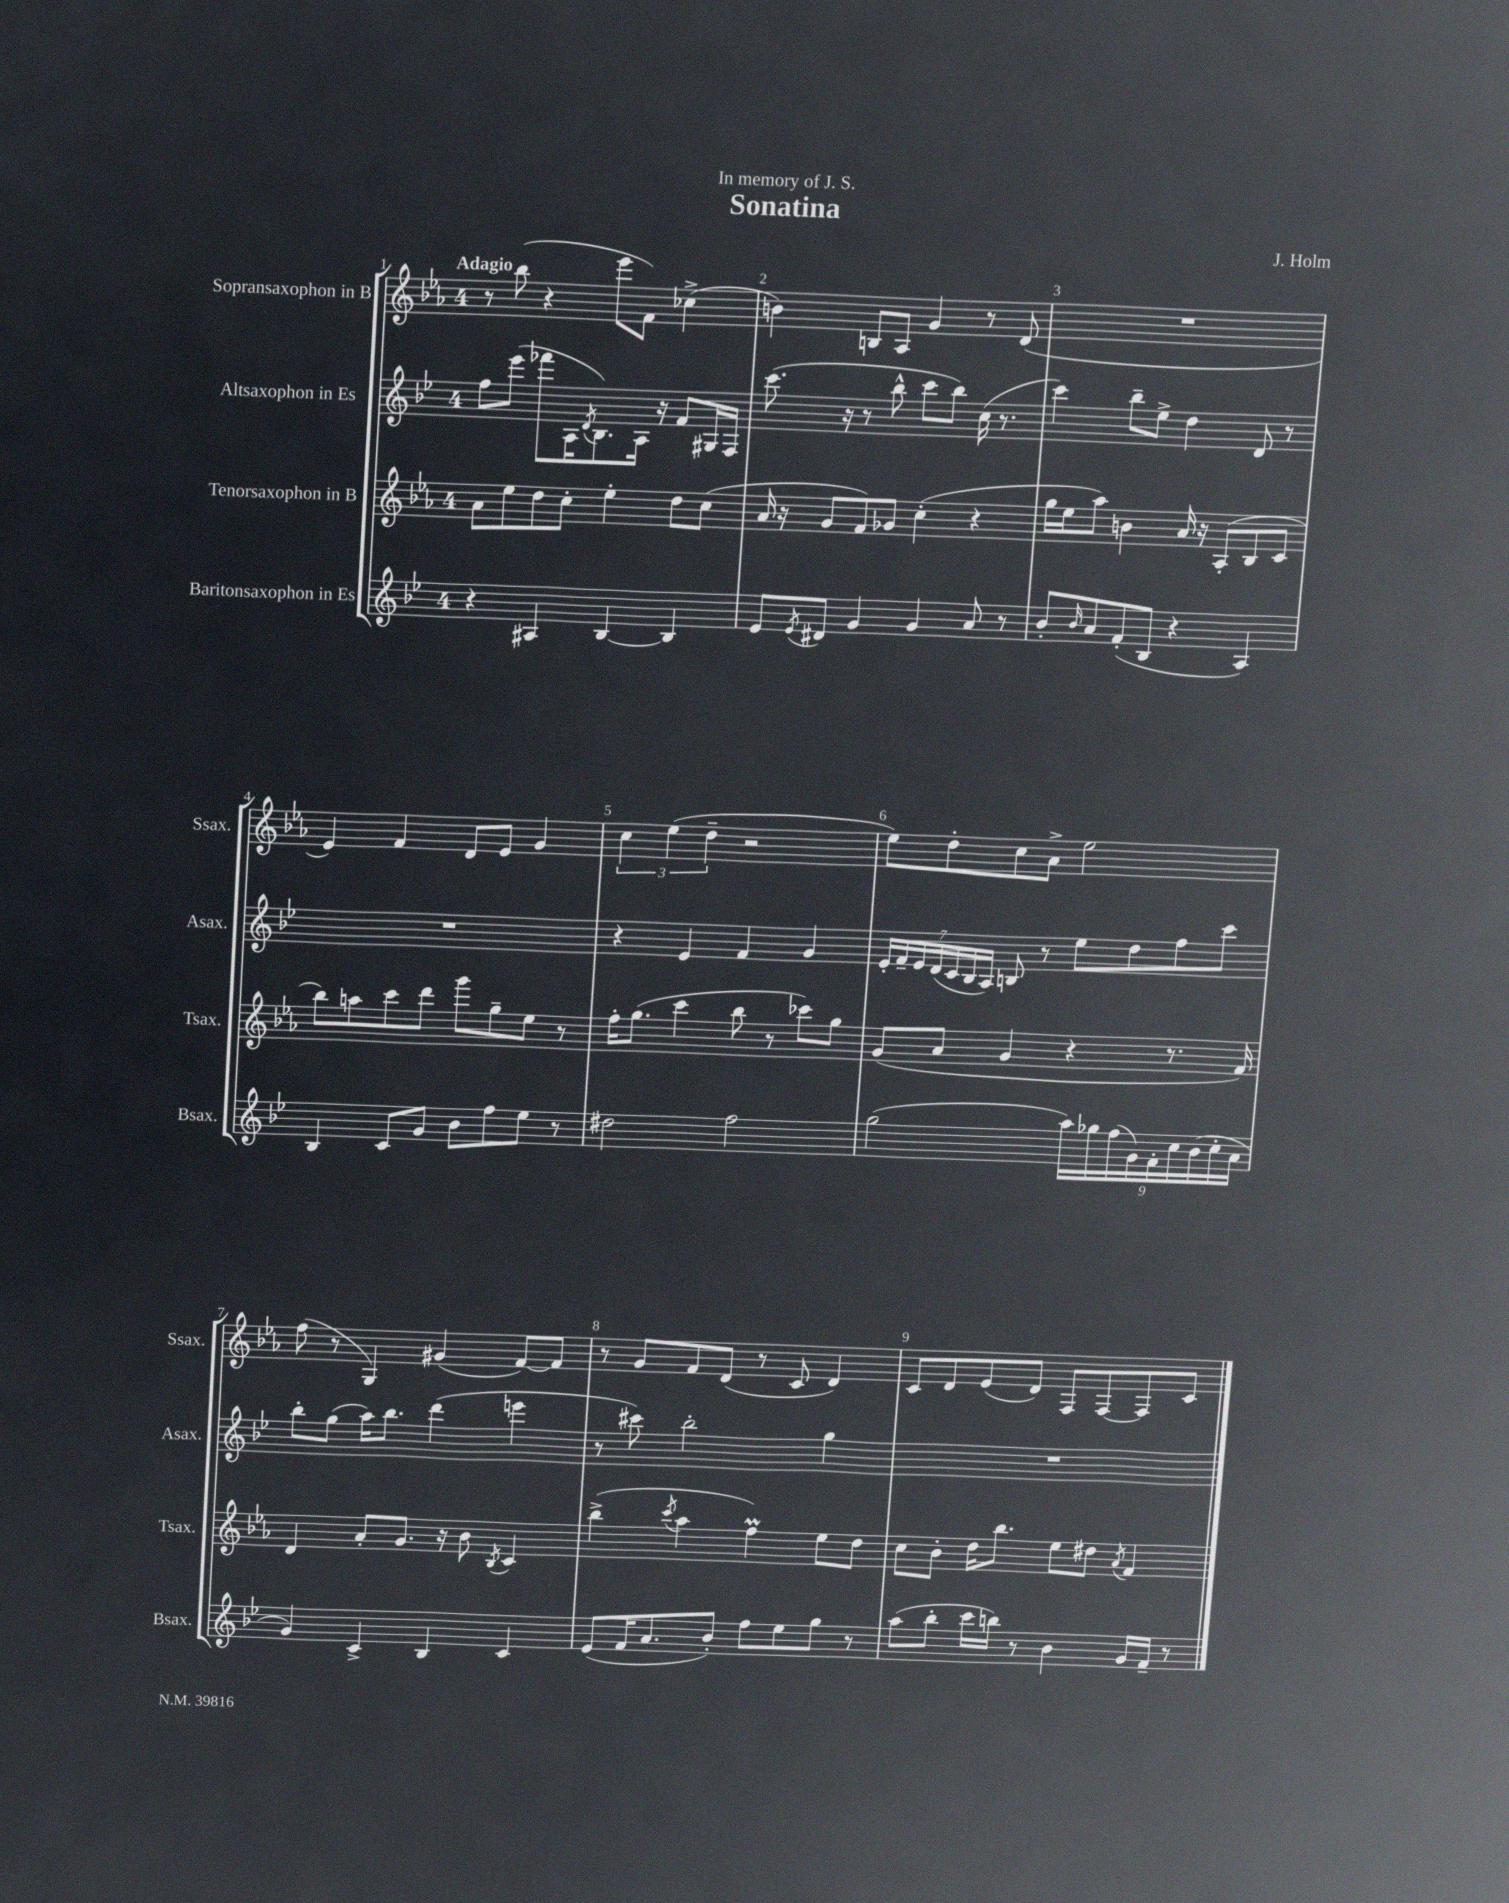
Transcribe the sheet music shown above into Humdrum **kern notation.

**kern	**kern	**kern	**kern
*part4	*part3	*part2	*part1
*staff4	*staff3	*staff2	*staff1
*I"Baritonsaxophon in Es	*I"Tenorsaxophon in B	*I"Altsaxophon in Es	*I"Sopransaxophon in B
*I'Bsax.	*I'Tsax.	*I'Asax.	*I'Ssax.
*clefG2	*clefG2	*clefG2	*clefG2
*k[b-e-]	*k[b-e-a-]	*k[b-e-]	*k[b-e-a-]
*M4/4	*M4/4	*M4/4	*M4/4
=1	=1	=1	=1
!	!	!	!LO:TX:a:B:t=Adagio
4r	8a-\L	8ff\L	8r
.	8ee-\	(8eee-\J	(8bb-\
4A#X/	8dd\	8fff-X\L	4r
.	8cc'\J	16A\K	.
.	.	8qd/	.
.	.	8.B-\)	.
[4B-/	4ee-'\	.	8eee-\L
.	.	16A\Jk	8f\J)
.	.	16r	.
4B-/]	8dd\L	8f/L	(4cc-X^\
.	(8cc\J	16G#X/L	.
.	.	16F/JJ	.
=2	=2	=2	=2
8e-/L	16a-/	(8.ccc\	4bn\)
.	16r	.	.
8qe-/	.	.	.
8d#X/J	8g/L	.	.
.	.	16r	.
4g/	8f/)	8r	8Bn/L
.	8g-X/J	8bb-^^\	8A-/J
4g/	(4cc'\	8ccc\L	4g/
.	.	8bb-\J)	.
8a/	4r	(16cc\	8r
.	.	8.r	.
8r	.	.	(8d/
=3	=3	=3	=3
8b-'/L	16gg\LL	4ccc\)	1r
.	16ee-\J	.	.
16qqb-/	.	.	.
8a/	8aa-\J)	.	.
(8f'/	4bn\	8bb-~\L	.
8B-/J	.	8ee-^\J	.
4r	16a-/	4dd\	.
.	16r	.	.
.	(8A-'/L	.	.
4A/)	8B-/	8d/	.
.	8c/J	8r	.
!!LO:LB:g=z
=4	=4	=4	=4
4B-/	8bb-\L)	1r	4e-/)
.	8aan\	.	.
8c/L	8ccc\	.	4f/
8g/J	8ddd\J	.	.
8b-\L	8ggg\L	.	8d/L
8ff\	8gg~\	.	8e-/J
8ee-\J	8ee-\J	.	4g/
8r	8r	.	.
=5	=5	=5	=5
2dd#X\	16ff'\KL	4r	6cc\
.	(8.gg\J	.	.
.	.	.	(6ee-\
.	4ccc\	4e-/	.
.	.	.	6dd~\
2ff\	8bb-\	4f/	2r
.	8r	.	.
.	8ccc-X\L)	4g/	.
.	8gg\J	.	.
=6	=6	=6	=6
(2gg\	(8g/L	28e-'/LL	8ee-\L)
.	.	28f~/	.
.	.	28e-/	.
.	.	(28d/	.
.	8a-/J	.	8dd'\
.	.	28c/	.
.	.	28B-/	.
.	.	28A/JJ)	.
.	4g/	8Bn/	8cc\
.	.	8r	8a-^\J
18aa\LL)	4r	8ee-\L	2ee-\
18gg-X\	.	.	.
(18ff\	.	.	.
.	.	8dd\	.
18g\)	.	.	.
18f'\	.	.	.
.	8.r	8ff\	.
18cc\	.	.	.
(18b-\	.	.	.
.	.	8ccc\J	.
18cc'\	.	.	.
.	16f/)	.	.
18a\JJ	.	.	.
!!LO:LB:g=z
=7	=7	=7	=7
4g/)	4d/	8bb-'\L	(8ff\
.	.	(8gg\J	8r
4c^/	8a-'/L	16aa\KL)	4G/)
.	.	8.bb-\J	.
.	8.g/J	.	.
4B-/	.	(4ddd\	(4g#X/
.	16r	.	.
.	8b-\	.	.
.	8qB-/	.	.
4c/	4c/	4eeen\	[8f/L)
.	.	.	8f/J]
=8	=8	=8	=8
(8e-/L	(4bb-^\	8r	8r
16f/K	.	8ccc#X\)	8g/L
8.a/	.	.	.
.	8qccc/	.	.
.	4aa-\	2bb-'\	8f/
8b-'/J)	.	.	(8d/J
8ff\L	4ffM\)	.	8r
8ee-\	.	.	8c/
8gg\J	8ee-\L	4gg\	4d/)
8r	8dd\J	.	.
=9	=9	=9	=9
(8aa\L	8cc\L	1r	8c/L
8bb-'\J	8b-'\J	.	8d/
16ccc\LL	16dd\KL	.	(8e-/
16bbn\JJ)	8.bb-\J	.	.
8r	.	.	8d/J)
4b-\	8ee-\L	.	8F/L
.	8dd#X\J	.	[8F/
.	8qa-/	.	.
16g/LL	4f/	.	8F/]
16f~/JJ	.	.	.
8r	.	.	8c/J
==	==	==	==
*-	*-	*-	*-
